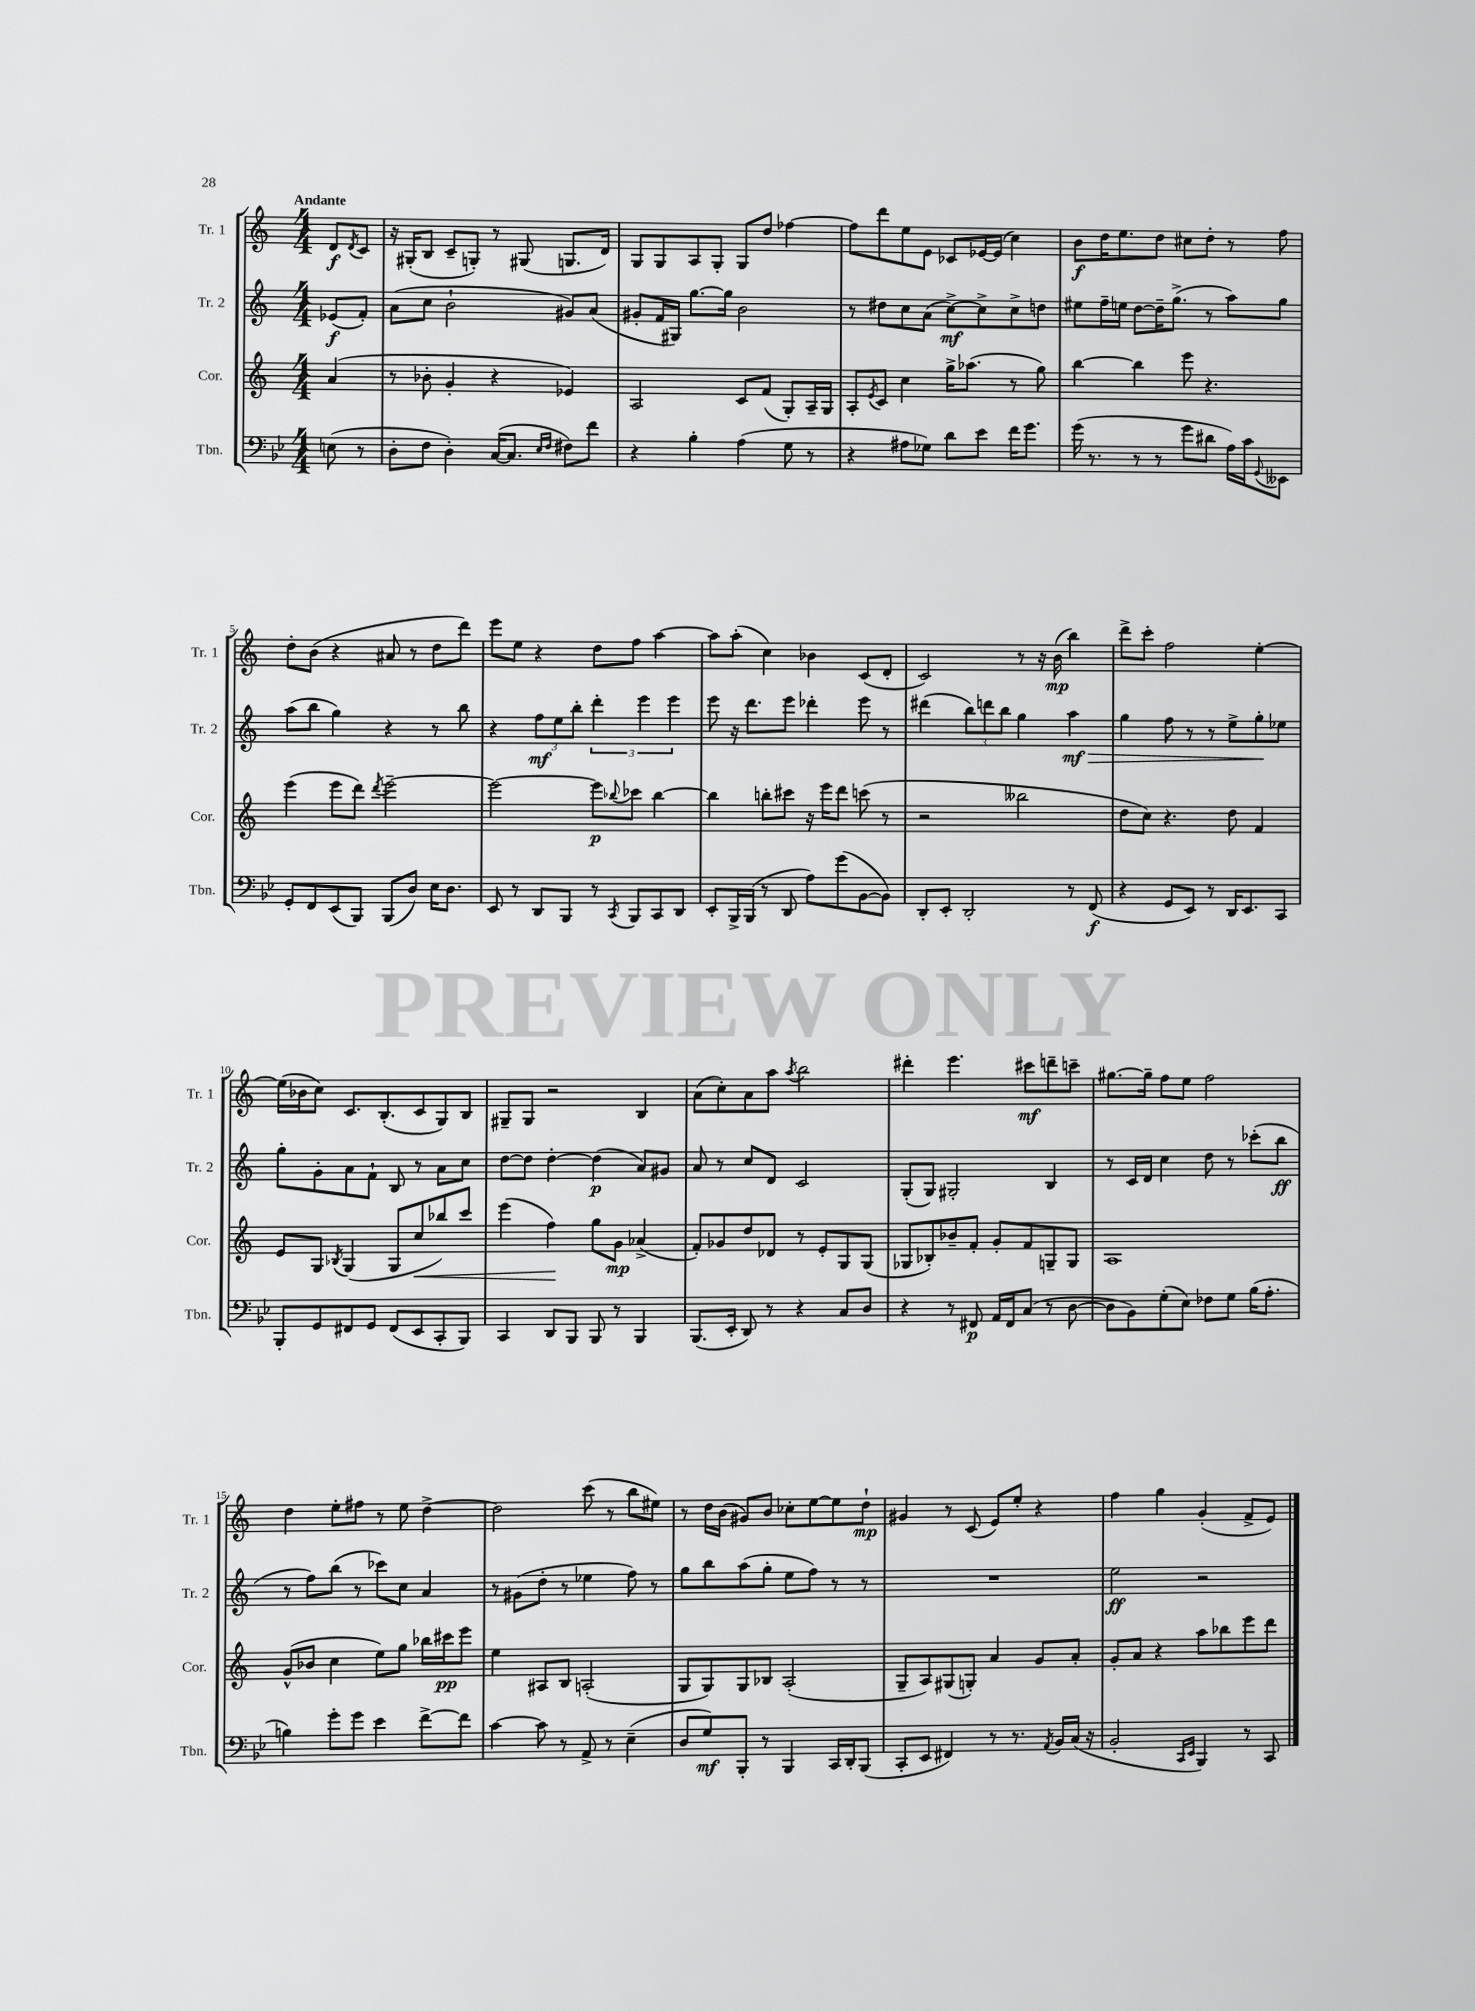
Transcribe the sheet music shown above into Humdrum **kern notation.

**kern	**dynam	**kern	**dynam	**kern	**dynam	**kern	**dynam
*part4	*part4	*part3	*part3	*part2	*part2	*part1	*part1
*staff4	*staff4	*staff3	*staff3	*staff2	*staff2	*staff1	*staff1
*I"Tbn.	*	*I"Cor.	*	*I"Tr. 2	*	*I"Tr. 1	*
*I'Tbn.	*	*I'Cor.	*	*I'Tr. 2	*	*I'Tr. 1	*
*clefF4	*	*clefG2	*	*clefG2	*	*clefG2	*
*k[b-e-]	*	*k[]	*	*k[]	*	*k[]	*
*M4/4	*	*M4/4	*	*M4/4	*	*M4/4	*
=	=	=	=	=	=	=	=
!	!	!	!	!	!	!LO:TX:a:B:t=Andante	!
(8En\	.	(4a/	.	(8e-X/L	f	8d/L	f
.	.	.	.	.	.	8qd/	.
8r	.	.	.	8f'/J)	.	8c/J	.
=1	=1	=1	=1	=1	=1	=1	=1
8D'\L	.	8r	.	(8a\L	.	16r	.
.	.	.	.	.	.	(16G#X'/KL	.
8F\J	.	8b-X'\	.	8cc\J	.	8B/J	.
4D'\)	.	4g'/	.	2b`\	.	8c~/L	.
.	.	.	.	.	.	8Gn'/J)	.
([16C/KL	.	4r	.	.	.	8r	.
8.C/J]	.	.	.	.	.	.	.
.	.	.	.	.	.	(8G#X/	.
16qqE-/LL	.	.	.	.	.	.	.
16qqF/JJ	.	.	.	.	.	.	.
8F#X\L)	.	4e-X/)	.	8g#X/L)	.	8.Gn/L	.
8f\J	.	.	.	(8a/J	.	.	.
.	.	.	.	.	.	16d/Jk)	.
=2	=2	=2	=2	=2	=2	=2	=2
4r	.	2A/	.	8g#X'/L	.	8G/L	.
.	.	.	.	16f/L	.	8G/	.
.	.	.	.	16G#X/JJ)	.	.	.
4B-'\	.	.	.	[8.gg\L	.	8A/	.
.	.	.	.	.	.	8G'/J	.
.	.	.	.	16gg\Jk]	.	.	.
(4A\	.	8c/L	.	2b\	.	8G/L	.
.	.	(8f/J	.	.	.	8dd/J	.
8G\	.	8G'/L)	.	.	.	[4ff-X\	.
8r	.	16A~/L	.	.	.	.	.
.	.	16G/JJ	.	.	.	.	.
=3	=3	=3	=3	=3	=3	=3	=3
4r	.	8A'/L	.	8r	.	8ff-\L]	.
.	.	8qe/	.	.	.	.	.
.	.	8c/J	.	8dd#X\L	.	8ddd\	.
8A#X\L	.	4cc\	.	8cc\	.	8ee\	.
8G-X\J)	.	.	.	(8a\J	.	8e\J	.
8d\L	.	16gg^\KL	.	[8cc^\L)	mf	8c-X/L	.
.	.	(8.aa-X\J	.	.	.	.	.
8e-\J	.	.	.	8cc^\]	.	[16e-X/L	.
.	.	.	.	.	.	(16e-/JJ]	.
16f\KL	.	8r	.	8cc^\	.	4cc\)	.
8.g\J	.	.	.	.	.	.	.
.	.	8gg\)	.	8ddn\J	.	.	.
=4	=4	=4	=4	=4	=4	=4	=4
(16g\	.	[4bb\	.	8ee#X\L	.	8b\L	f
8.r	.	.	.	.	.	.	.
.	.	.	.	16ff~\L	.	16dd\K	.
.	.	.	.	16een\JJ	.	8.ee\	.
8r	.	4bb\]	.	[8dd\L	.	.	.
8r	.	.	.	16dd~\K]	.	8dd\J	.
.	.	.	.	(8.gg^\J	.	.	.
8g\L	.	8eee\	.	.	.	8cc#X\L	.
8d#X\J	.	4.r	.	8r	.	8dd'\J	.
16A\LL)	.	.	.	8aa\L)	.	8r	.
16c\J	.	.	.	.	.	.	.
8qqGG/	.	.	.	.	.	.	.
8EE--X\J	.	.	.	8gg\J	.	8ff\	.
!!LO:LB:g=z
=5	=5	=5	=5	=5	=5	=5	=5
8GG'/L	.	(4eee\	.	(8aa\L	.	8dd'\L	.
8FF/	.	.	.	8bb\J	.	(8b\J	.
(8EE-/	.	8eee\L	.	4gg\)	.	4r	.
8BBB-/J)	.	8ddd\J)	.	.	.	.	.
.	.	8qddd/	.	.	.	.	.
(8BBB-/L	.	[2eee~\	.	4r	.	8a#X/	.
8D/J)	.	.	.	.	.	8r	.
16E-\KL	.	.	.	8r	.	8dd\L	.
8.D\J	.	.	.	.	.	.	.
.	.	.	.	8bb\	.	8ddd\J)	.
=6	=6	=6	=6	=6	=6	=6	=6
8EE-/	.	2eee\_	.	4r	.	8eee\L	.
8r	.	.	.	.	.	8ee\J	.
8DD/L	.	.	.	12ff\L	mf	4r	.
.	.	.	.	12ee\	.	.	.
8BBB-/J	.	.	.	.	.	.	.
.	.	.	.	12bb'\J	.	.	.
8r	.	8eee\L]	p	6ddd'\	.	8dd\L	.
8qCC/	.	8qqbb-X/	.	.	.	.	.
8BBB-/L	.	8ccc-X\J	.	.	.	8ff\J	.
.	.	.	.	6eee\	.	.	.
8CC/	.	[4bb-\	.	.	.	[4aa\	.
.	.	.	.	6eee\	.	.	.
8DD/J	.	.	.	.	.	.	.
=7	=7	=7	=7	=7	=7	=7	=7
8EE-'/L	.	4bb-\]	.	8eee\	.	8aa\L]	.
16BBB-^/L	.	.	.	16r	.	(8aa'\J	.
(16BBB-/JJ	.	.	.	8.ddd\L	.	.	.
8r	.	8bbn'\L	.	.	.	4cc\)	.
8DD/	.	8ccc#X\J	.	8eee\J	.	.	.
8A\L)	.	16r	.	4ddd-X'\	.	4b-X\	.
.	.	16eee\KL	.	.	.	.	.
(8g\	.	8ddd\J	.	.	.	.	.
[8BB-\	.	(8cccn\	.	8eee\	.	(8c/L	.
8BB-\J])	.	8r	.	8r	.	8d'/J	.
=8	=8	=8	=8	=8	=8	=8	=8
8DD'/L	.	2r	.	(4ddd#X\	.	2c/)	.
8EE-'/J	.	.	.	.	.	.	.
2DD'/	.	.	.	12bb\L)	.	.	.
.	.	.	.	12dddn\	.	.	.
.	.	.	.	12bb\J	.	.	.
.	.	2bb--X\	.	4gg\	.	8r	.
.	.	.	.	.	.	16r	.
.	.	.	.	.	.	(16b\	mp
!	!	!	!	!	!LO:HP:b	!	!
8r	.	.	.	4aa\	> mf	4bb\)	.
(8FF/	f	.	.	.	.	.	.
=9	=9	=9	=9	=9	=9	=9	=9
4r	.	8dd\L	.	4gg\	.	8ddd^\L	.
.	.	8cc\J)	.	.	.	8ccc'\J	.
8GG/L	.	4.r	.	8ff\	.	2ff\	.
8EE-/J)	.	.	.	8r	.	.	.
8r	.	.	.	8r	.	.	.
16DD/KL	.	8dd\	.	8ee^\L	.	.	.
8.EE-/	.	.	.	.	.	.	.
.	.	4f/	.	8gg'\	.	[4ee'\	.
8CC/J	.	.	.	8ee-X\J	]	.	.
!!LO:LB:g=z
=10	=10	=10	=10	=10	=10	=10	=10
8BBB-'/L	.	8e/L	.	8gg'\L	.	(16ee\LL]	.
.	.	.	.	.	.	16b-X\J	.
8GG/	.	8G/J	.	8g'\	.	8cc\J)	.
.	.	8qB-X/	.	.	.	.	.
8FF#X/	.	(4G/	.	8a\	.	8.c/L	.
8GG/J	.	.	.	8f`\J	.	.	.
.	.	.	.	.	.	(8.B'/	.
(8FF#/L	.	8G/L	.	8B/	.	.	.
!	!	!	!LO:HP:b	!	!	!	!
8EE-/	.	8cc/	<	8r	.	8c/	.
8CC'/	.	8bb-X/)	.	8a\L	.	8G/)	.
8BBB-/J)	.	8ccc/J	.	8cc\J	.	8B/J	.
=11	=11	=11	=11	=11	=11	=11	=11
4CC/	.	(4eee\	.	[8dd\L	.	8G#X~/L	.
.	.	.	.	8dd\J]	.	8G#/J	.
8DD/L	.	4ff\)	.	[4dd'\	.	2r	.
8BBB-/J	.	.	.	.	.	.	.
8BBB-/	.	8gg\L	[	(4dd\]	p	.	.
8r	.	8g\J	mp	.	.	.	.
4BBB-/	.	(4a-X^/	.	8a/L)	.	4B/	.
.	.	.	.	8g#X/J	.	.	.
=12	=12	=12	=12	=12	=12	=12	=12
(8.BBB-/L	.	8f'/L)	.	8a/	.	(8a\L	.
.	.	8g-X/	.	8r	.	8cc'\)	.
16EE-'/Jk	.	.	.	.	.	.	.
8DD/)	.	8dd/	.	8cc/L	.	8a\	.
8r	.	8d-X/J	.	8d/J	.	8aa\J	.
.	.	.	.	.	.	8qaa/	.
4r	.	8r	.	2c/	.	2bb\	.
.	.	8e'/L	.	.	.	.	.
8C/L	.	8G/	.	.	.	.	.
8D/J	.	(8G/J	.	.	.	.	.
=13	=13	=13	=13	=13	=13	=13	=13
4r	.	8G-X/L	.	(8G'/L	.	4ddd#X'\	.
.	.	8B-X'/)	.	8G/J)	.	.	.
8r	.	8b-X~/	.	2G#X'/	.	4.eee\	.
8FF#X/	p	8f'/J	.	.	.	.	.
16AA/LL	.	8g'/L	.	.	.	.	.
16FF#/J	.	.	.	.	.	.	.
(8C/J	.	8f/	.	.	.	8ccc#X\L	mf
8r	.	8Gn~/	.	4B/	.	8dddn~\	.
[8D\	.	8G/J	.	.	.	8cccn~\J	.
=14	=14	=14	=14	=14	=14	=14	=14
8D\L]	.	1A	.	8r	.	[8.gg#X\L	.
8BB-\)	.	.	.	16c/LL	.	.	.
.	.	.	.	16d/JJ	.	16gg#~\Jk]	.
(8G'\	.	.	.	4cc\	.	8ff\L	.
8E-\J)	.	.	.	.	.	8ee\J	.
8F-X\L	.	.	.	8dd\	.	2ff\	.
8G\J	.	.	.	8r	.	.	.
(16B-\KL	.	.	.	(8ccc-X'\L	.	.	.
8.A'\J	.	.	.	.	.	.	.
.	.	.	.	8bb\J	ff	.	.
!!LO:LB:g=z
=15	=15	=15	=15	=15	=15	=15	=15
4Bn\)	.	(8g^^/L	.	8r	.	4dd\	.
.	.	8b-X/J	.	8ff\L)	.	.	.
8g'\L	.	4cc\	.	(8bb\J	.	8ee'\L	.
8g\J	.	.	.	8r	.	8ff#X\J	.
4e-\	.	8ee\L)	.	8ccc-X\L)	.	8r	.
.	.	8gg\J	.	8cc\J	.	8ee\	.
[8f^\L	.	16bb-X\LL	.	4a/	.	[4dd^\	.
.	.	16ccc#X\J	pp	.	.	.	.
8f\J]	.	8eee\J	.	.	.	.	.
=16	=16	=16	=16	=16	=16	=16	=16
[4c\	.	4ee\	.	8r	.	2dd\]	.
.	.	.	.	(8g#X\L	.	.	.
8c\]	.	8A#X/L	.	8dd'\J	.	.	.
8r	.	8B/J	.	8r	.	.	.
8AA^/	.	(2An'/	.	4ee-X\	.	(8ccc\	.
8r	.	.	.	.	.	8r	.
(4E-~\	.	.	.	8ff\)	.	8bb\L	.
.	.	.	.	8r	.	8ee#X\J)	.
=17	=17	=17	=17	=17	=17	=17	=17
8D/L	.	8G/L	.	8gg\L	.	8r	.
8G/)	mf	8G/)	.	8bb\	.	16dd\LL	.
.	.	.	.	.	.	(16b\JJ	.
8BBB-'/J	.	8G/	.	(8aa\	.	8g#X/L)	.
8r	.	8B-X/J	.	8gg'\J	.	8b/J	.
4BBB-/	.	(2A'/	.	8ee\L	.	8cc-X'\L	.
.	.	.	.	8ff\J)	.	[8ee\	.
16CC/LL	.	.	.	8r	.	8ee\]	.
16DD'/J	.	.	.	.	.	.	.
(8BBB-/J	.	.	.	8r	.	8dd`\J	mp
=18	=18	=18	=18	=18	=18	=18	=18
8CC'/L	.	8G~/L	.	1r	.	4g#X/	.
8EE-/J	.	8A/)	.	.	.	.	.
4FF#X/)	.	(8G#X/	.	.	.	8r	.
.	.	8Gn'/J)	.	.	.	(8c/	.
8r	.	4a/	.	.	.	8e/L)	.
8.r	.	.	.	.	.	8ee'/J	.
.	.	8g/L	.	.	.	4r	.
8qAA/	.	.	.	.	.	.	.
16BB-/LL	.	.	.	.	.	.	.
(16C/JJ	.	8a'/J	.	.	.	.	.
16r	.	.	.	.	.	.	.
=19	=19	=19	=19	=19	=19	=19	=19
2BB-'/	.	8g'/L	.	2ee\	ff	4ff\	.
.	.	8a/J	.	.	.	.	.
.	.	4r	.	.	.	4gg\	.
16qqCC/LL	.	.	.	.	.	.	.
16qqEE-/JJ	.	.	.	.	.	.	.
4BBB-/)	.	8aa\L	.	2r	.	(4g'/	.
.	.	8bb-X\	.	.	.	.	.
8r	.	8eee\	.	.	.	8f^/L	.
8CC/	.	8ddd\J	.	.	.	8e/J)	.
==	==	==	==	==	==	==	==
*-	*-	*-	*-	*-	*-	*-	*-
